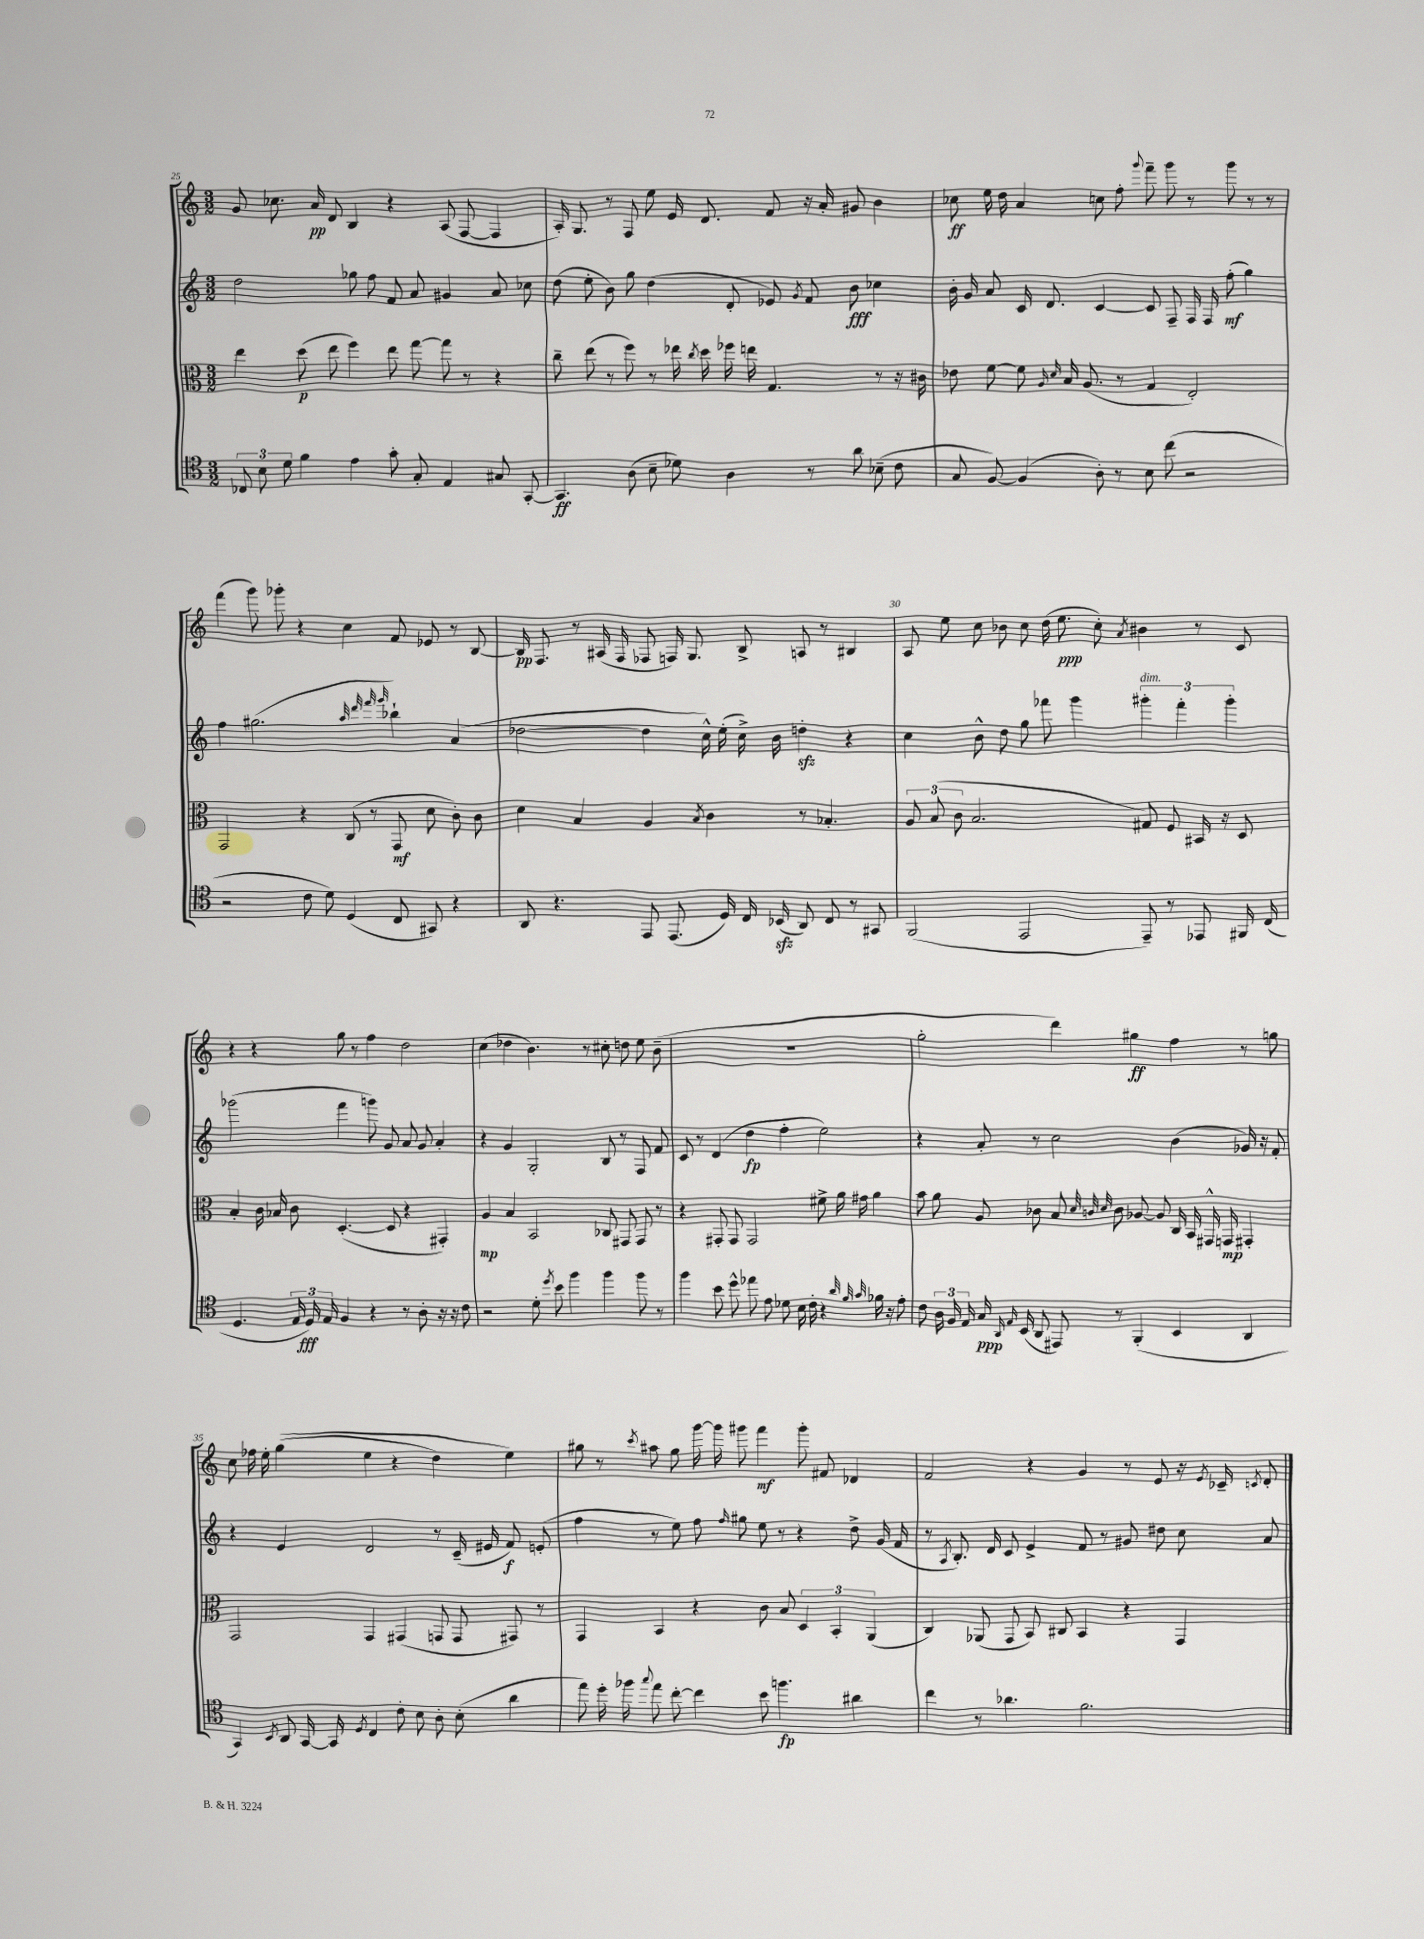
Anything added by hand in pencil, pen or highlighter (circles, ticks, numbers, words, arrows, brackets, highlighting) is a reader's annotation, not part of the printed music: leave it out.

**kern	**dynam	**kern	**dynam	**kern	**dynam	**kern	**dynam
*part4	*part4	*part3	*part3	*part2	*part2	*part1	*part1
*staff4	*staff4	*staff3	*staff3	*staff2	*staff2	*staff1	*staff1
*clefC4	*	*clefC3	*	*clefG2	*	*clefG2	*
*k[]	*	*k[]	*	*k[]	*	*k[]	*
*M3/2	*	*M3/2	*	*M3/2	*	*M3/2	*
=25	=25	=25	=25	=25	=25	=25	=25
12C-X/	.	4ee\	.	2dd\	.	8g/	.
12B\	.	.	.	.	.	.	.
.	.	.	.	.	.	8.cc-X\	.
12d\	.	.	.	.	.	.	.
4f\	.	(8dd\	p	.	.	.	.
.	.	.	.	.	.	16a/	pp
.	.	8ee\	.	.	.	8d/	.
4e\	.	4ff\)	.	8gg-X\	.	4B/	.
.	.	.	.	8ff\	.	.	.
8g'\	.	8ee\	.	8f/	.	4r	.
8G'/	.	[8gg\	.	8a/	.	.	.
4E/	.	8gg\]	.	4g#X/	.	(8A/	.
.	.	8r	.	.	.	[8F/	.
8G#X/	.	4r	.	8a/	.	4F/]	.
[8GG'/	.	.	.	8cc-X\	.	.	.
=26	=26	=26	=26	=26	=26	=26	=26
4.GG/]	ff	8cc~\	.	(8dd\	.	16A'/)	.
.	.	.	.	.	.	8.G/	.
.	.	(8ee\	.	8ee'\	.	.	.
.	.	8r	.	8b\)	.	8r	.
(8A\	.	8ff\)	.	8gg\	.	8F/	.
8B~\	.	8r	.	(4dd\	.	8ee\	.
8d-X\)	.	16ee-X\	.	.	.	16e/	.
.	.	8qcc/	.	.	.	.	.
.	.	16dd\	.	.	.	8.d/	.
4A\	.	16ff-X\	.	8d'/	.	.	.
.	.	16een\	.	.	.	.	.
.	.	4.G/	.	8e-X/)	.	8f/	.
.	.	.	.	8qg/	.	.	.
8r	.	.	.	8f/	.	16r	.
.	.	.	.	.	.	16a'/	.
8a\	.	.	.	8b\	fff	8g#X/	.
(8B-X~\	.	8r	.	4cc-X\	.	4b\	.
8c\	.	16r	.	.	.	.	.
.	.	16c#X\	.	.	.	.	.
=27	=27	=27	=27	=27	=27	=27	=27
8G/	.	8e-X\	.	16b'\	.	8cc-X\	ff
.	.	.	.	16g/	.	.	.
[8F/)	.	[8f\	.	8a/	.	16ee\	.
.	.	.	.	.	.	16dd\	.
(4F/]	.	8f\]	.	16c/	.	4a/	.
.	.	.	.	8.d/	.	.	.
.	.	16qqA/	.	.	.	.	.
.	.	16qqd/	.	.	.	.	.
.	.	16B/	.	.	.	.	.
.	.	(8.A/	.	.	.	.	.
8A'\)	.	.	.	[4c/	.	8ccn\	.
8r	.	8r	.	.	.	8ff'\	.
.	.	.	.	.	.	8qqggg/	.
8B\	.	4G/	.	8c/]	.	8fff~\	.
(8cc\	.	.	.	8F~/	.	8ggg\	.
2r	.	2E'/)	.	16F/	.	8r	.
.	.	.	.	16F/	.	.	.
.	.	.	.	(8ff'\	mf	8ggg\	.
.	.	.	.	4gg\)	.	8r	.
.	.	.	.	.	.	8r	.
!!LO:LB:g=z
=28	=28	=28	=28	=28	=28	=28	=28
2r	.	2GG/	.	4ff\	.	(4fff\	.
.	.	.	.	(2.gg#X\	.	8ggg\)	.
.	.	.	.	.	.	8ggg-X'\	.
8c\	.	4r	.	.	.	4r	.
8d\)	.	.	.	.	.	.	.
(4D/	.	(8C/	.	.	.	4cc\	.
.	.	8r	.	.	.	.	.
.	.	.	.	32qqaa/	.	.	.
.	.	.	.	32qqddd/	.	.	.
.	.	.	.	32qqfff/	.	.	.
.	.	.	.	32qqggg/	.	.	.
8C/	.	8GG/	mf	4bb-X`\)	.	8f/	.
8GG#X/)	.	8d\	.	.	.	8e-X/	.
4r	.	8c'\)	.	(4a/	.	8r	.
.	.	8c\	.	.	.	[8B/	.
=29	=29	=29	=29	=29	=29	=29	=29
8AA/	.	4d\	.	[2dd-X\	.	16B/]	pp
.	.	.	.	.	.	8.F/	.
4.r	.	.	.	.	.	.	.
.	.	4B/	.	.	.	8r	.
.	.	.	.	.	.	(16A#X/	.
.	.	.	.	.	.	16F/	.
8EE/	.	4A/	.	4dd-\]	.	8F-X/	.
(8.EE/	.	.	.	.	.	16Fn/)	.
.	.	.	.	.	.	8.G/	.
.	.	8qB/	.	.	.	.	.
.	.	4c\	.	16cc^^\)	.	.	.
16D/)	.	.	.	(16ee'\	.	.	.
16C/	.	.	.	16cc^\)	.	8B^/	.
(16BB-Xzz/	.	.	.	16b\	.	.	.
8AA/)	.	8r	.	4ddnzz'\	.	8An/	.
8C/	.	4.B-X'/	.	.	.	8r	.
8r	.	.	.	4r	.	4B#X/	.
8GG#X/	.	.	.	.	.	.	.
=30	=30	=30	=30	=30	=30	=30	=30
(2FF/	.	12A/	.	4cc\	.	8A/	.
.	.	(12B/	.	.	.	.	.
.	.	.	.	.	.	8ee\	.
.	.	12c\	.	.	.	.	.
.	.	2.B/	.	8b^^\	.	8cc\	.
.	.	.	.	8dd\	.	8b-X\	.
2EE/	.	.	.	8gg\	.	8cc\	.
.	.	.	.	8fff-X\	.	(16dd\	.
.	.	.	.	.	.	8.ee\	ppp
.	.	.	.	4ggg\	.	.	.
.	.	.	.	.	.	8cc'\)	.
.	.	.	.	.	.	8qa/	.
!	!	!	!	!LO:TX:a:i:t=dim.	!	!	!
8EE~/)	.	8G#X/)	.	6ggg#X'\	.	4b#X\	.
8r	.	8F/	.	.	.	.	.
.	.	.	.	6fff-'\	.	.	.
8EE-X/	.	16BB#X/	.	.	.	8r	.
.	.	16r	.	.	.	.	.
.	.	.	.	6ggg#'\	.	.	.
16FF#X/	.	8D/	.	.	.	8c/	.
(16C/	.	.	.	.	.	.	.
!!LO:LB:g=z
=31	=31	=31	=31	=31	=31	=31	=31
4.D/	.	4B'/	.	(2ggg-X\	.	4r	.
.	.	16c\	.	.	.	4r	.
.	.	16B-X/	.	.	.	.	.
24E/	.	8c\	.	.	.	.	.
24D/)	fff	.	.	.	.	.	.
24E/	.	.	.	.	.	.	.
4F/	.	([4.D'/	.	4fff\	.	8gg\	.
.	.	.	.	.	.	8r	.
4r	.	.	.	8gggn\)	.	4ff\	.
.	.	8D/]	.	8g/	.	.	.
8r	.	4r	.	8a/	.	2dd\	.
8A'\	.	.	.	8g/	.	.	.
16r	.	4GG#X'/)	.	4a'/	.	.	.
16r	.	.	.	.	.	.	.
8c\	.	.	.	.	.	.	.
=32	=32	=32	=32	=32	=32	=32	=32
2r	.	4A/	mp	4r	.	(4cc\	.
.	.	4B/	.	4g/	.	4dd-X\	.
8d'\	.	2BB/	.	2G'/	.	4.b\)	.
8qdd/	.	.	.	.	.	.	.
8b\	.	.	.	.	.	.	.
4ff\	.	.	.	.	.	.	.
.	.	.	.	.	.	8r	.
4ff\	.	8C-X/	.	8B/	.	8cc#X'\	.
.	.	8GG#X/	.	8r	.	8ddn\	.
8ff\	.	8GG#/	.	8F/	.	8ee\	.
8r	.	8r	.	8f/	.	(8b~\	.
=33	=33	=33	=33	=33	=33	=33	=33
4ff\	.	4r	.	8c/	.	1.r	.
.	.	.	.	8r	.	.	.
8b\	.	8GG#X'/	.	(4d/	.	.	.
8dd^^\	.	8GG#/	.	.	.	.	.
8ee-X\	.	2GG#/	.	4dd\	fp	.	.
8e\	.	.	.	.	.	.	.
8d-X\	.	.	.	4ff'\	.	.	.
16B\	.	.	.	.	.	.	.
16c'\	.	.	.	.	.	.	.
4r	.	8f#X^\	.	2ee\)	.	.	.
.	.	16a\	.	.	.	.	.
.	.	16g#X\	.	.	.	.	.
32qqa/	.	.	.	.	.	.	.
32qqf/	.	.	.	.	.	.	.
32qqg/	.	.	.	.	.	.	.
16f-X\	.	4a\	.	.	.	.	.
16r	.	.	.	.	.	.	.
8e'\	.	.	.	.	.	.	.
=34	=34	=34	=34	=34	=34	=34	=34
8c\	.	8b\	.	4r	.	2gg'\	.
24A\	.	8a\	.	.	.	.	.
24F/	.	.	.	.	.	.	.
24E/	.	.	.	.	.	.	.
16G/	ppp	8A/	.	8a'/	.	.	.
16qqAA/	.	.	.	.	.	.	.
16qqE/	.	.	.	.	.	.	.
(16BB/	.	.	.	.	.	.	.
8AA/	.	8c-X\	.	8r	.	.	.
8EE#X/)	.	8B/	.	2cc\	.	4ddd\)	.
.	.	32qqd/	.	.	.	.	.
.	.	32qqcn/	.	.	.	.	.
.	.	32qqd/	.	.	.	.	.
8r	.	8c\	.	.	.	.	.
(4FF'/	.	[8A-X/	.	.	.	4gg#X\	ff
.	.	8A-/]	.	.	.	.	.
4BB/	.	16C/	.	(4b\	.	4ff\	.
.	.	16BB/	.	.	.	.	.
.	.	16GG#X^^/	.	.	.	.	.
.	.	16GGn/	mp	.	.	.	.
4AA/	.	4GG#X'/	.	16g-X/)	.	8r	.
.	.	.	.	16r	.	.	.
.	.	.	.	8f'/	.	8ggn\	.
!!LO:LB:g=z
=35	=35	=35	=35	=35	=35	=35	=35
4GG/)	.	2GG/	.	4r	.	8cc\	.
.	.	.	.	.	.	16ff-X\	.
.	.	.	.	.	.	16ee'\	.
8qBB/	.	.	.	.	.	.	.
8AA/	.	.	.	4e/	.	((4gg\	.
[16GG/	.	.	.	.	.	.	.
16GG/]	.	.	.	.	.	.	.
8qD/	.	.	.	.	.	.	.
4C/	.	4GG/	.	2d/	.	4ee\	.
8c'\	.	(4GG#X/	.	.	.	4r	.
8B\	.	.	.	.	.	.	.
8A'\	.	8GGn/	.	8r	.	4dd\)	.
(8B'\	.	8GG/	.	(16c~/	.	.	.
.	.	.	.	16e#X/	.	.	.
4a\	.	8GG#X/)	.	8f/)	f	4ee\)	.
.	.	8r	.	(8en'/	.	.	.
=36	=36	=36	=36	=36	=36	=36	=36
8ee\)	.	4GG/	.	4ff\	.	8gg#X\	.
16dd'\	.	.	.	.	.	8r	.
16ff-X\	.	.	.	.	.	.	.
8qqgg/	.	.	.	.	.	8qccc/	.
8ee\	.	4BB/	.	8r	.	8aa#X\	.
[8cc'\	.	.	.	8ee\)	.	8gg#\	.
4cc\]	.	4r	.	8ff\	.	[16ggg\	.
.	.	.	.	.	.	16ggg\]	.
.	.	.	.	16qqff/	.	.	.
.	.	.	.	8gg#X\	.	8ggg#X\	.
8b\	.	8c\	.	8ee\	.	4fff\	mf
4.ffn\	fp	8B/	.	8r	.	.	.
.	.	6D/	.	4r	.	8ggg#'\	.
.	.	.	.	.	.	8f#X/	.
.	.	6BB'/	.	.	.	.	.
4a#X\	.	.	.	8dd^\	.	4d-X/	.
.	.	(6AA/	.	.	.	.	.
.	.	.	.	(16g/	.	.	.
.	.	.	.	16f/	.	.	.
=37	=37	=37	=37	=37	=37	=37	=37
4cc\	.	4C/)	.	8r	.	2f/	.
.	.	.	.	8qA/	.	.	.
.	.	.	.	8.B'/)	.	.	.
8r	.	(8AA-X/	.	.	.	.	.
.	.	.	.	16d/	.	.	.
4.a-X\	.	8GG/	.	8c/	.	.	.
.	.	8BB/)	.	4e^/	.	4r	.
.	.	8C#X/	.	.	.	.	.
2.f\	.	4BB/	.	8f/	.	4g/	.
.	.	.	.	8r	.	.	.
.	.	4r	.	8g#X/	.	8r	.
.	.	.	.	8dd#X\	.	8e/	.
.	.	4GG/	.	8cc\	.	16r	.
.	.	.	.	.	.	8qe/	.
.	.	.	.	.	.	16c-X~/	.
.	.	.	.	.	.	8qcn/	.
.	.	.	.	8a/	.	8d'/	.
==	==	==	==	==	==	==	==
*-	*-	*-	*-	*-	*-	*-	*-
